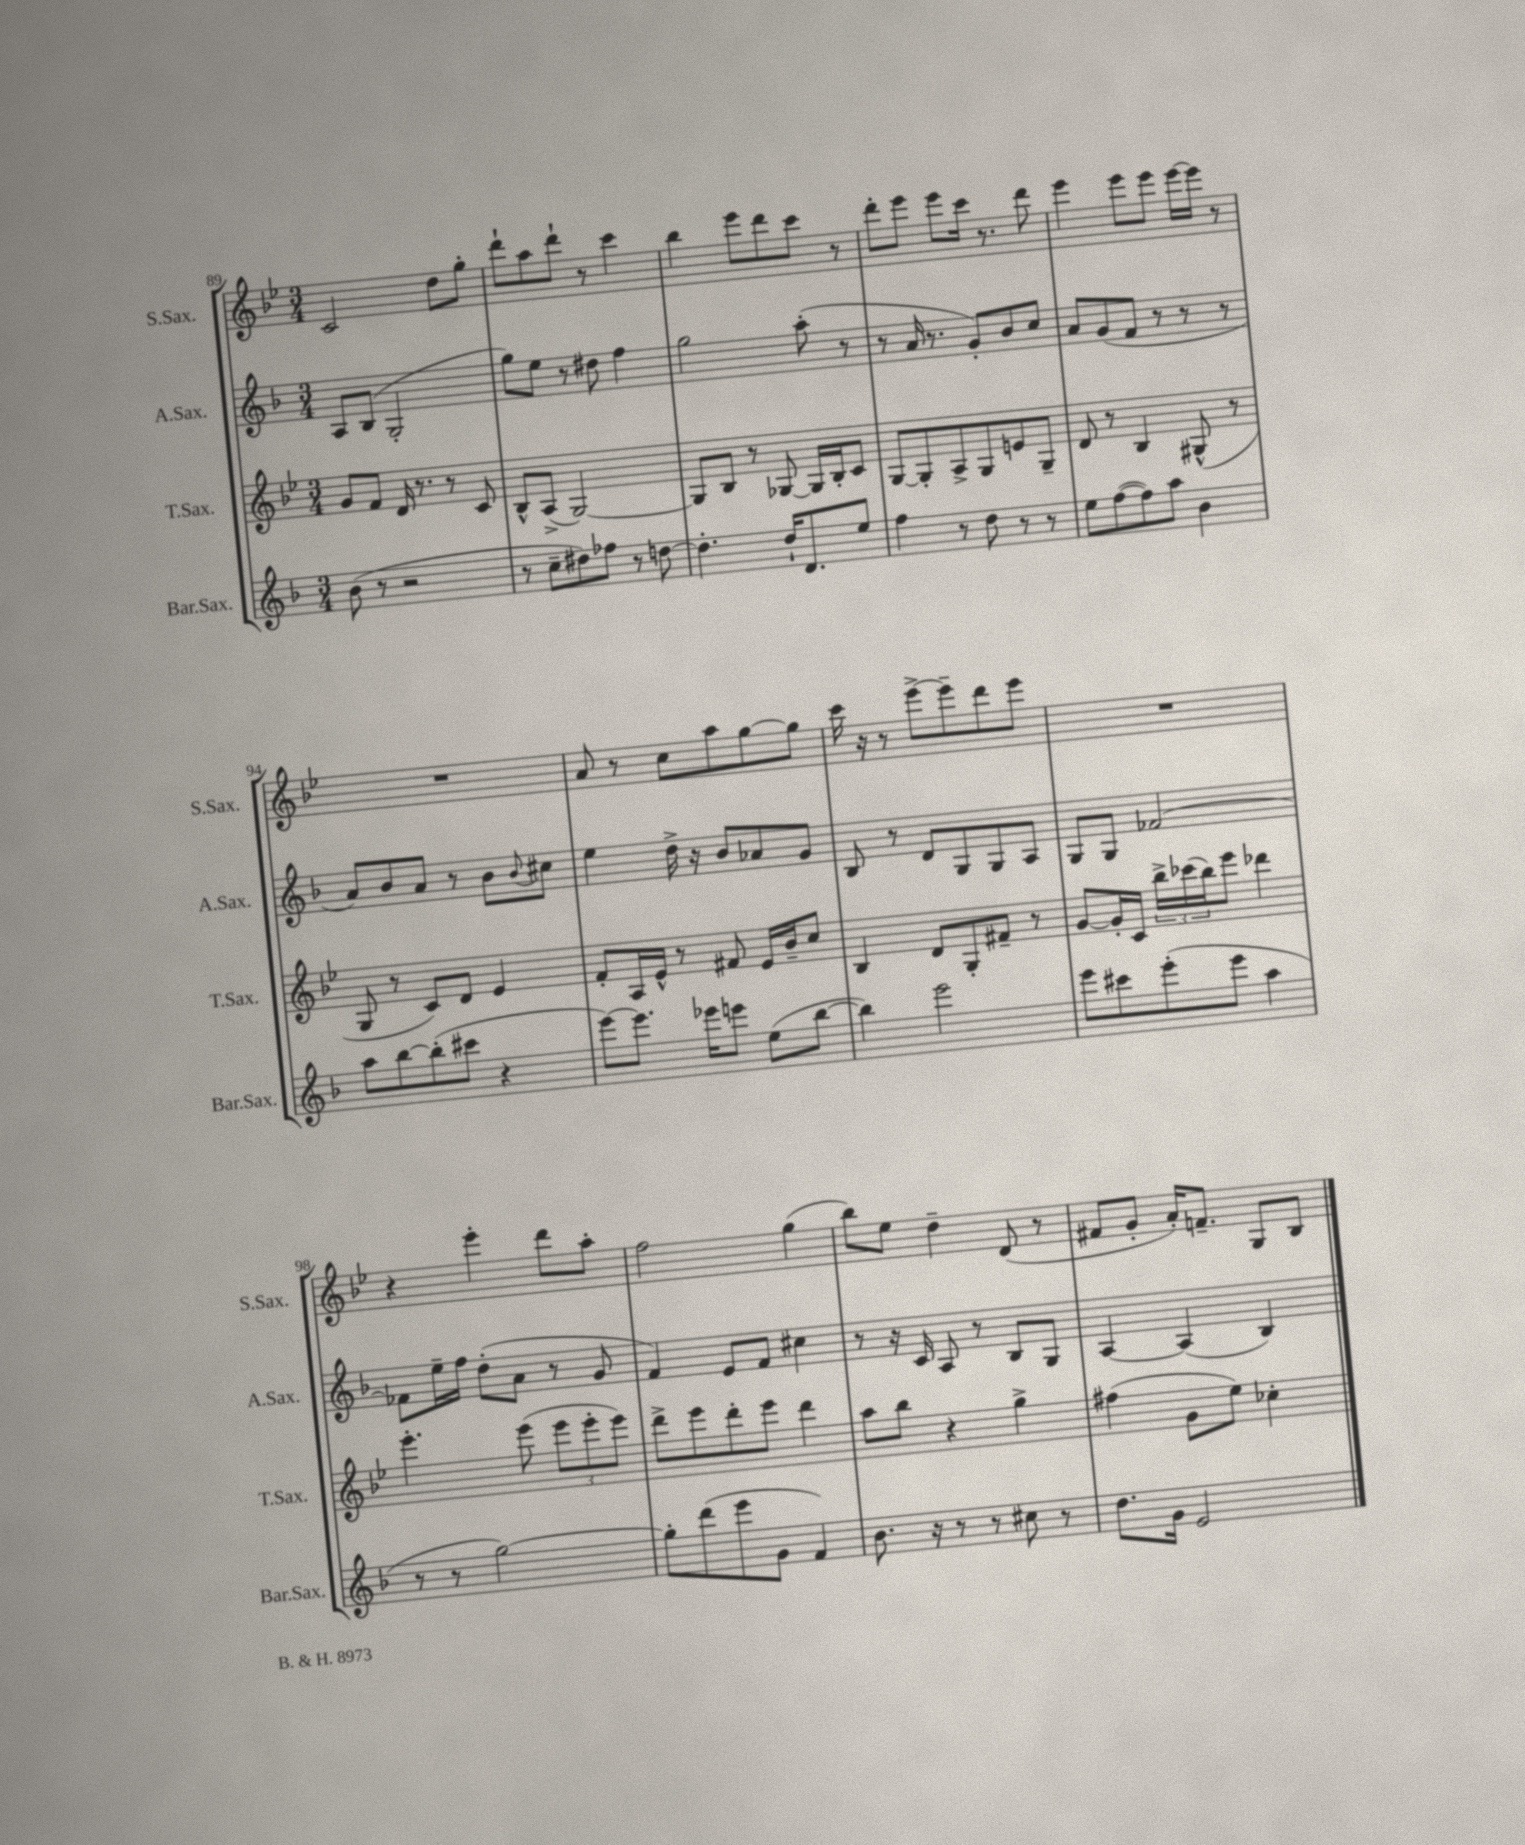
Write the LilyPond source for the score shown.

<<
\new StaffGroup <<
\new Staff = "s0" \with { instrumentName = "S.Sax." shortInstrumentName = "S.Sax." } {
    \clef treble \key bes \major \numericTimeSignature \time 3/4
    c'2 d''8 g''8-. |
    d'''8-! a''8 d'''8-! r8 c'''4 |
    bes''4 ees'''8 d'''8 c'''8 r8 |
    d'''8-. ees'''8 ees'''8 c'''16 r8. d'''8 |
    ees'''4 ees'''8 ees'''8 ees'''16~ ees'''16 r8 |
    R2. |
    a'8 r8 c''8 a''8 g''8~ g''8 |
    c'''16 r16 r8 ees'''8~-> ees'''8-- d'''8 ees'''8 |
    R2. |
    r4 ees'''4-. d'''8 a''8-. |
    f''2 g''4( |
    bes''8) ees''8 d''4-- d'8( r8 |
    fis'8 g'8-. a'16-.) f'8.-- g8 bes8 \bar "|." |
}
\new Staff = "s1" \with { instrumentName = "A.Sax." shortInstrumentName = "A.Sax." } {
    \clef treble \key f \major \numericTimeSignature \time 3/4
    a8 bes8( g2-. |
    g''8) e''8 r8 dis''8 f''4 |
    g''2 a''8-.( r8 |
    r8 a'16 r8. g'8-.) bes'8 c''8 |
    a'8 g'8( f'8 r8 r8 r8 |
    a'8) bes'8 a'8 r8 bes'8 \appoggiatura { bes'8 } cis''8 |
    e''4 d''16-> r16 bes'8 aes'8 g'8 |
    bes8 r8 d'8 g8 g8 a8 |
    g8 g8 fes'2~ |
    fes'8 e''16-- f''16 d''8-.( a'8 r8 g'8 |
    f'4) e'8 f'8 cis''4 |
    r8 r16 c'16 a8 r8 bes8 g8 |
    a4~ a4( bes4) \bar "|." |
}
\new Staff = "s2" \with { instrumentName = "T.Sax." shortInstrumentName = "T.Sax." } {
    \clef treble \key bes \major \numericTimeSignature \time 3/4
    g'8 f'8 d'16 r8. r8 c'8 |
    bes8-^ a8->( g2~) |
    g8 bes8 r8 ges8~ ges16 bes16-. c'8 |
    g8~ g8-. a8-> g8 e'8 g8-- |
    d'8 r8 bes4 gis8-^( r8 |
    g8 r8 c'8) d'8 ees'4 |
    f'8-. a16 ees'16-^ r8 fis'8 ees'16 bes'16-- c''8 |
    bes4 d'8 g8-. fis'8-- r8 |
    g'8~ g'16-. c'16 \tuplet 3/2 { bes''16-> ces'''16( bes''16) } ees'''8 des'''4 |
    ees'''4.-. ees'''8( \tuplet 3/2 { ees'''8 ees'''8-. ees'''8) } |
    d'''8-> ees'''8 d'''8-. ees'''8 d'''4 |
    a''8 bes''8 r4 g''4-> |
    fis''4( g'8 ees''8) ces''4-. \bar "|." |
}
\new Staff = "s3" \with { instrumentName = "Bar.Sax." shortInstrumentName = "Bar.Sax." } {
    \clef treble \key f \major \numericTimeSignature \time 3/4
    bes'8( r8 r2 |
    r8 c''8-- dis''8) fes''8 r8 d''8~ |
    d''4.-. d''16-! d'8. e''8 |
    f''4 r8 d''8 r8 r8 |
    e''8 f''8~( f''8) a''8 bes'4 |
    a''8 bes''8~ bes''8-.( cis'''8 r4 |
    e'''8~) e'''8. ees'''16 e'''8 e''8( bes''8~ |
    bes''4) e'''2 |
    e'''8 cis'''8 e'''8-.( e'''8 a''4 |
    r8 r8 g''2~) |
    g''8-. d'''8( e'''8 g'8 f'4) |
    bes'8. r16 r8 r8 cis''8 r8 |
    d''8. g'16 e'2 \bar "|." |
}
>>
>>
\layout { \context { \Score currentBarNumber = #89 } }
